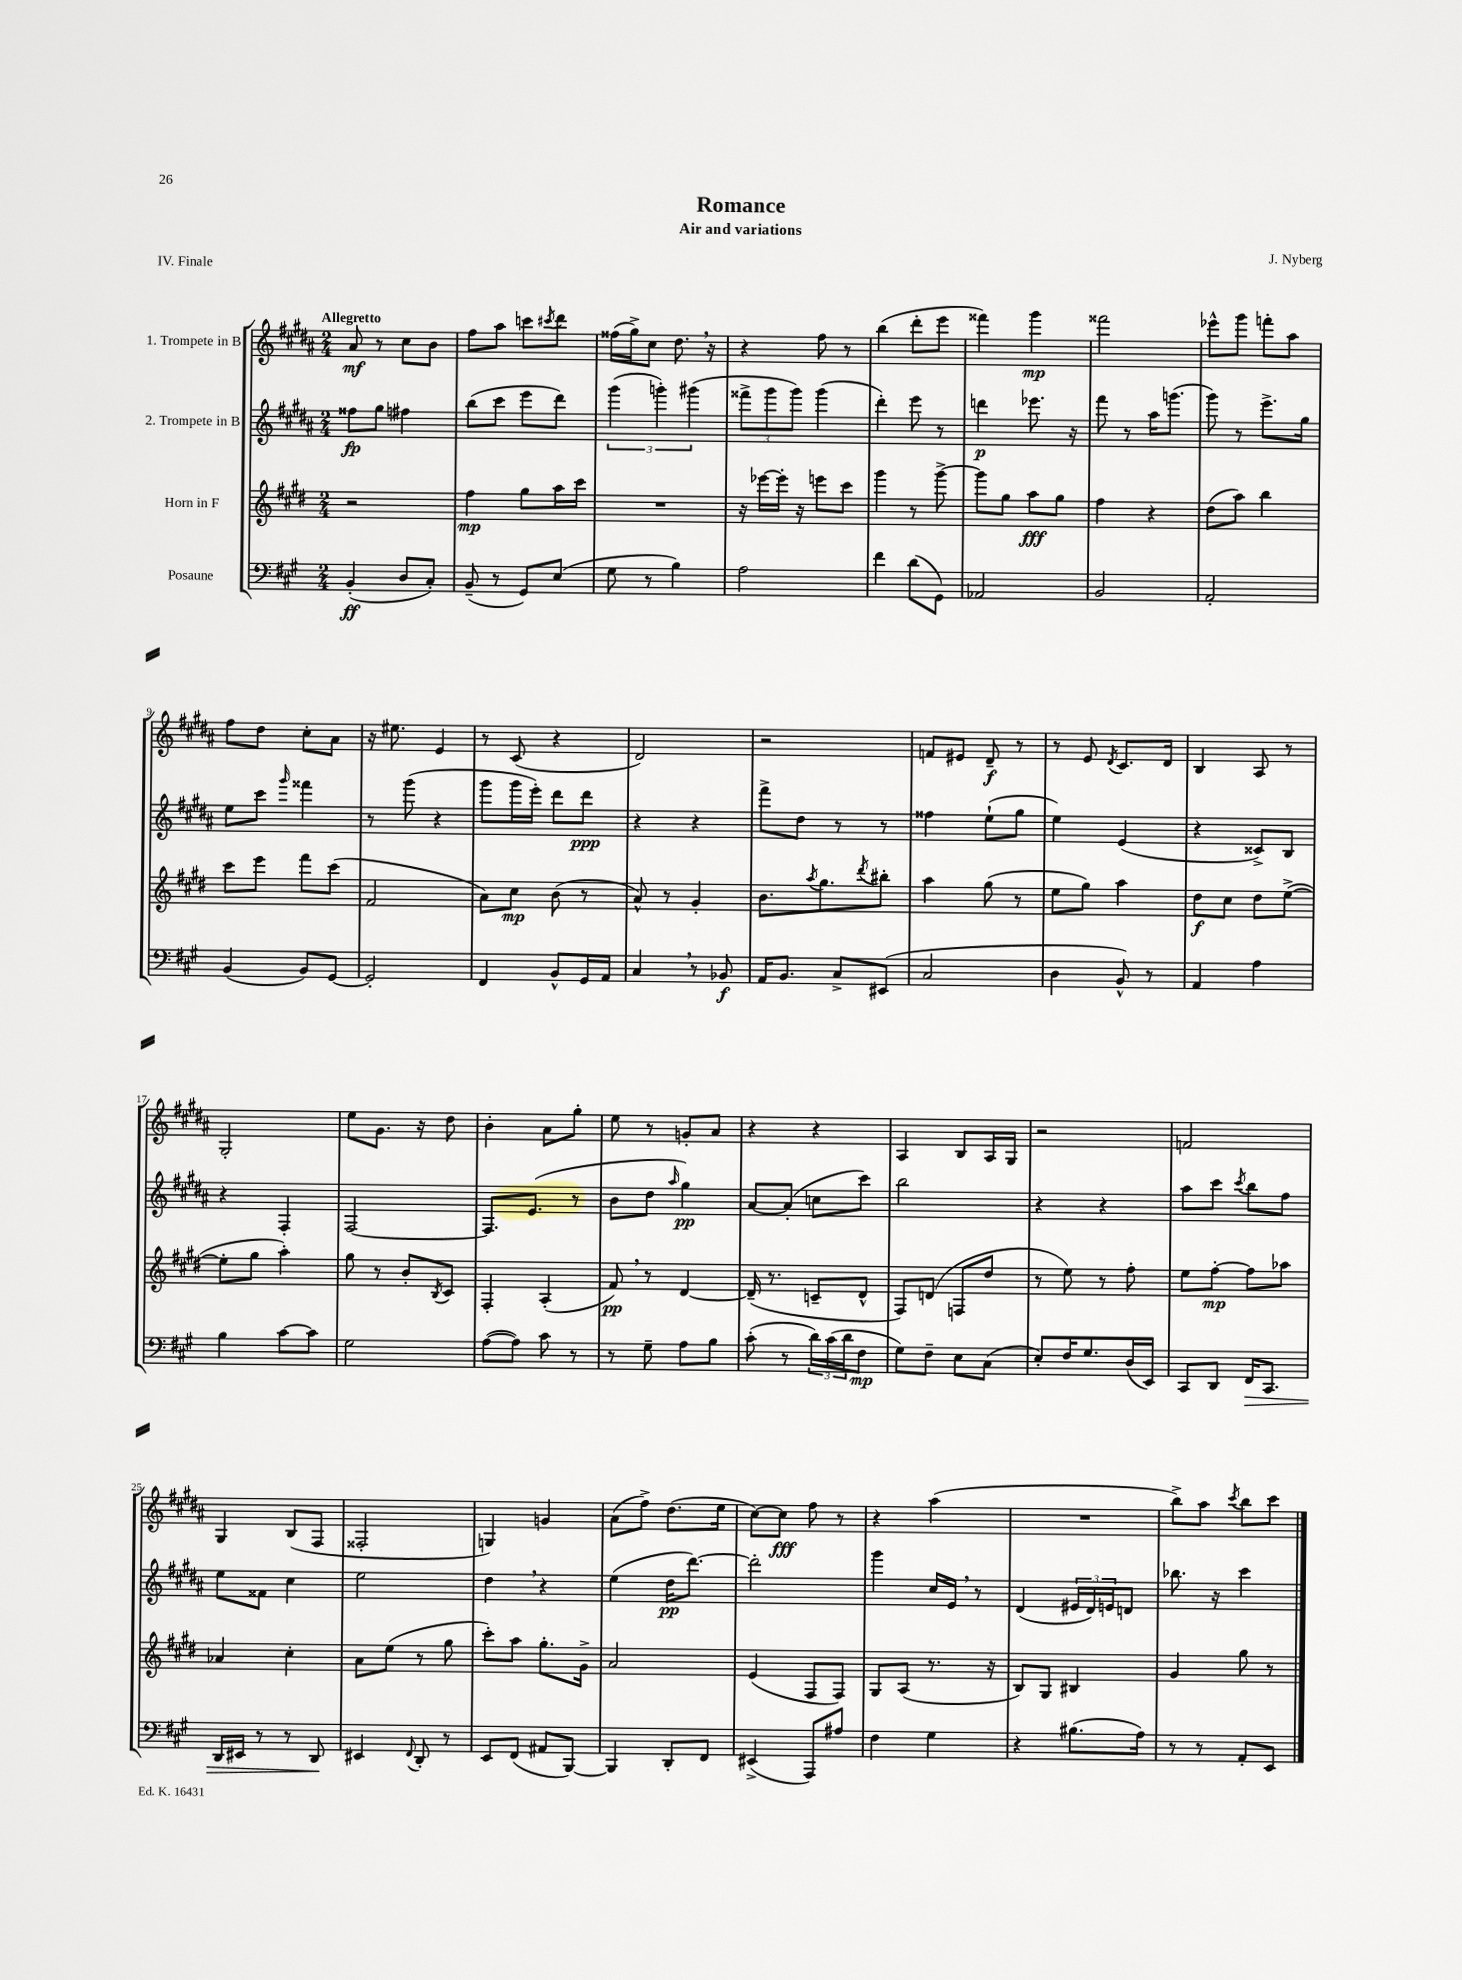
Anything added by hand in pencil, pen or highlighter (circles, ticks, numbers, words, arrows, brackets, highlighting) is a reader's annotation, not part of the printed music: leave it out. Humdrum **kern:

**kern	**kern	**kern	**kern
*staff4	*staff3	*staff2	*staff1
*clefF4	*clefG2	*clefG2	*clefG2
*k[f#c#g#]	*k[f#c#g#d#]	*k[f#c#g#d#a#]	*k[f#c#g#d#a#]
*M2/4	*M2/4	*M2/4	*M2/4
(4BB'	2r	8ff##	8a#
.	.	8gg#	8r
8D	.	4ff#	8cc#
8C#')	.	.	8b
=	=	=	=
(8BB~	4ff#	(8bb	8ff#
8r	.	8ccc#	8aa#
8GG#)	8gg#	8eee	8ccc
.	.	.	8qccc#
(8E	16aa	8ddd#)	8ddd#
.	16ccc#	.	.
=	=	=	=
8G#	2r	(6ggg#	(16ff##
.	.	.	16gg#^)
8r	.	.	8cc#
.	.	6ggg')	.
4B)	.	.	8.dd#
.	.	(6ggg#	.
.	.	.	16r
=	=	=	=
2A	16r	12fff##^	4r
.	[16eee-	.	.
.	.	12ggg#	.
.	16eee-']	.	.
.	.	12ggg#)	.
.	16r	.	.
.	8eee	(4ggg#	8ff#
.	8ccc#	.	8r
=	=	=	=
4f#	4ggg#	4ddd#')	(4bb
(8d	8r	8eee	8ddd#'
8GG#)	[8ggg#^	8r	8eee
=	=	=	=
2AA-	8ggg#]	4ddd	4fff##)
.	8gg#	.	.
.	8aa	8.eee-	4ggg#
.	8gg#	.	.
.	.	16r	.
=	=	=	=
2BB	4ff#	8fff#	2fff##
.	.	8r	.
.	4r	16aa#	.
.	.	(8.ggg	.
=	=	=	=
2AA'	(8dd#	8ggg#)	8eee-^^
.	8aa)	8r	8ggg#
.	4bb	8.eee^	8fff'
.	.	.	8aa#
.	.	16gg#	.
=	=	=	=
(4BB	8ccc#	8ee	8ff#
.	8eee	8ccc#	8dd#
.	.	16qqggg#	.
8BB)	8fff#	4fff##	8cc#'
[8GG#	(8ccc#	.	8a#
=	=	=	=
2GG#']	2f#	8r	16r
.	.	.	8.ee#
.	.	(8ggg#	.
.	.	4r	4e
=	=	=	=
4FF#	8a)	8ggg#	8r
.	8cc#	16ggg#	(8c#
.	.	16eee')	.
8BB^^	(8b	8ddd#	4r
16GG#	8r	8ddd#	.
16AA	.	.	.
=	=	=	=
4C#	8a^^)	4r	2d#)
.	8r	.	.
8r	4g#'	4r	.
8BB-	.	.	.
=	=	=	=
16AA	8.b	8fff#^	2r
8.BB	.	.	.
.	.	8dd#	.
.	8qaa	.	.
.	8.gg#	.	.
8C#^	.	8r	.
.	8qddd#	.	.
(8EE#	8bb#'	8r	.
=	=	=	=
2C#	4aa	4ff##	8f
.	.	.	8e#
.	(8gg#	(8ee`	8d#~
.	8r	8gg#	8r
=	=	=	=
4D	8ee	4ee)	8r
.	8gg#)	.	8e
.	.	.	8qd#
8BB^^)	4aa	(4e	8.c#
8r	.	.	.
.	.	.	16d#
=	=	=	=
4AA	8dd#	4r	4B
.	8cc#	.	.
4A	8dd#	8c##^)	8A#
.	([8ee^	8B	8r
=	=	=	=
4B	8ee']	4r	2G#'
.	8gg#	.	.
[8c#	4aa')	4F#'	.
8c#]	.	.	.
=	=	=	=
2G#	8gg#	[2F#	8ee
.	8r	.	8.g#
.	8b'	.	.
.	.	.	16r
.	8qB	.	.
.	8c#	.	8dd#
=	=	=	=
([8A	4F#'	8.F#]	4b'
8A])	.	.	.
.	.	(8.e	.
8c#	(4A'	.	8a#
8r	.	8r	8gg#'
=	=	=	=
8r	8f#)	8b	8ee
8G#~	8r	8dd#	8r
.	.	16qqaa#	.
8A	[4d#	4gg#)	8g'
8B	.	.	8a#
=	=	=	=
(8c#'	(16d#~]	[8a#	4r
.	8.r	.	.
8r	.	(8a#']	.
24d)	8c~	8cc	4r
(24c#	.	.	.
24d	.	.	.
8F#	8d#^^	8ccc#)	.
=	=	=	=
8G#)	8F#)	2bb	4A#
8F#~	(8d	.	.
8E	8F	.	8B
(8C#	8dd#	.	16A#
.	.	.	16G#
=	=	=	=
8E')	8r	4r	2r
16F#	8ee)	.	.
8.G#	.	.	.
.	8r	4r	.
(16D	8ff#'	.	.
16EE)	.	.	.
=	=	=	=
8CC#	8ee	8aa#	2f
8DD	[8ff#'	8ccc#	.
.	.	8qccc#	.
16FF#	8ff#]	8bb	.
8.CC#	.	.	.
.	8aa-	8ff#	.
=	=	=	=
16DD	4a-	8ee	4G#
16EE#	.	.	.
8r	.	8f##	.
8r	4cc#'	4cc#	(8B
8DD	.	.	8F#
=	=	=	=
4EE#	8a	2ee	2F##'
.	(8ee	.	.
8qqFF#	.	.	.
8DD'	8r	.	.
8r	8gg#	.	.
=	=	=	=
8EE	8ccc#')	4dd#	4G)
(8FF#	8aa	.	.
8AA#	8.gg#'	4r	4g
[8BBB)	.	.	.
.	16g#^	.	.
=	=	=	=
4BBB]	2a	(4ee	(8a#
.	.	.	8ff#^)
8DD'	.	16dd#	(8.dd#
.	.	[8.ddd#)	.
8FF#	.	.	.
.	.	.	16ee
=	=	=	=
(4EE#^	(4e	2ddd#']	[8cc#)
.	.	.	8cc#]
8AAA)	8F#	.	8ff#
8A#	8F#)	.	8r
=	=	=	=
4F#	8G#	4ggg#	4r
.	(8A	.	.
4G#	8.r	16cc#	(4aa#
.	.	16e	.
.	.	8r	.
.	16r	.	.
=	=	=	=
4r	8B)	(4d#	2r
.	8G#	.	.
(8.B#	4B#	24e#	.
.	.	24d#)	.
.	.	24e	.
.	.	8d	.
16A)	.	.	.
=	=	=	=
8r	4g#	8.bb-	8bb^)
8r	.	.	8aa#
.	.	16r	.
.	.	.	8qccc#
8AA'	8gg#	4ccc#	8bb
8EE	8r	.	8ccc#
==	==	==	==
*-	*-	*-	*-
